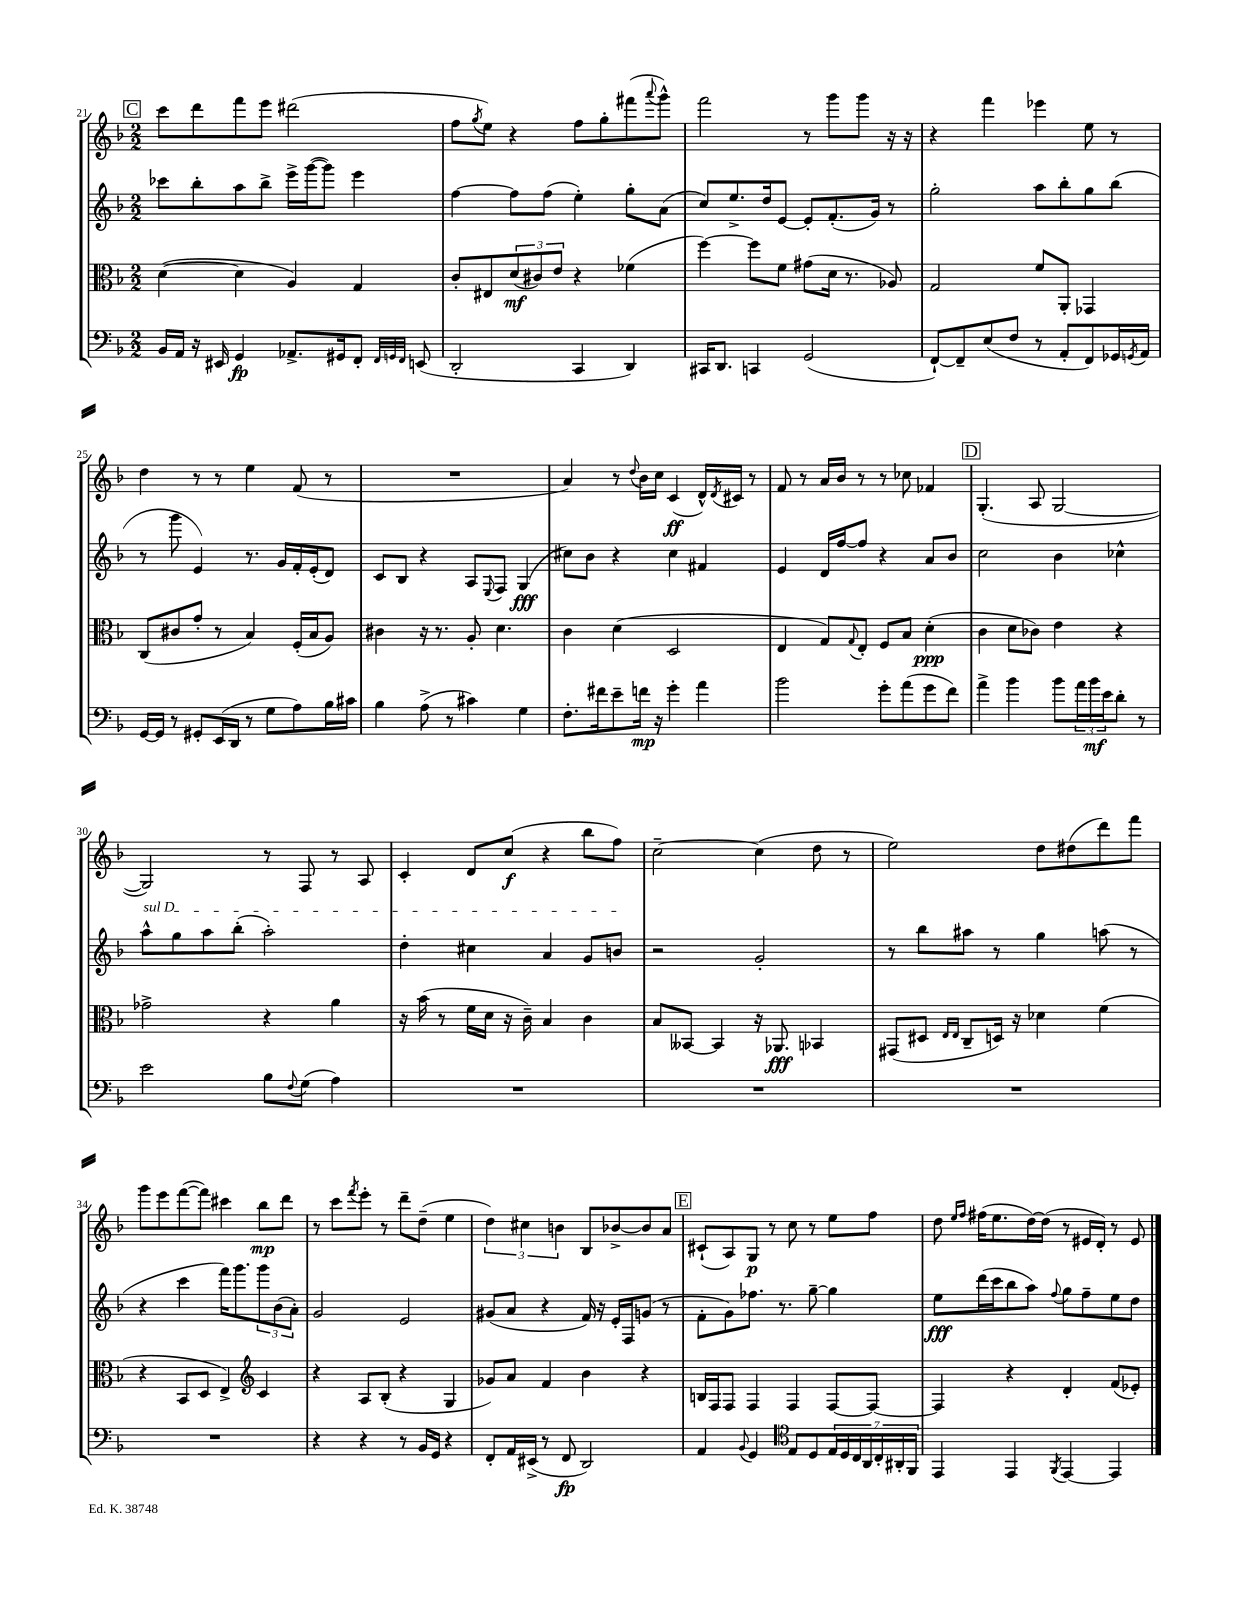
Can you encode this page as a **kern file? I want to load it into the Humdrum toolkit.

**kern	**kern	**kern	**kern
*staff4	*staff3	*staff2	*staff1
*clefF4	*clefC3	*clefG2	*clefG2
*k[b-]	*k[b-]	*k[b-]	*k[b-]
*M2/2	*M2/2	*M2/2	*M2/2
16BB-	([4d	8ccc-	8ccc
16AA	.	.	.
16r	.	8bb-'	8ddd
16EE#	.	.	.
4GG	4d]	8aa	8fff
.	.	8bb-^	8eee
8.AA-^	4A)	16eee^	(2ddd#
.	.	([16ggg	.
.	.	8ggg])	.
16GG#	.	.	.
8FF'	4G	4eee	.
32qqFF	.	.	.
32qqGG	.	.	.
32qqFF	.	.	.
(8EE	.	.	.
=	=	=	=
2DD'	8c'	[4ff	8ff
.	.	.	8qgg
.	8E#	.	8ee)
.	(12d	8ff]	4r
.	12c#)	.	.
.	.	(8ff	.
.	12e	.	.
4CC	4r	4ee')	8ff
.	.	.	8gg'
4DD)	(4f-	8gg'	(8fff#
.	.	.	8qqaaa
.	.	(8a	8ggg^^)
=	=	=	=
16CC#	[4ff)	8cc)	2fff
8.DD	.	.	.
.	.	8.ee^	.
4CC	8ff]	.	.
.	.	16dd	.
.	8f	[8e	.
(2GG	(8g#	8e']	8r
.	16d	(8.f'	8ggg
.	8.r	.	.
.	.	.	8ggg
.	.	16g)	.
.	8A-)	8r	16r
.	.	.	16r
=	=	=	=
[8FF`)	2G	2gg'	4r
8FF~]	.	.	.
(8E	.	.	4fff
8F	.	.	.
8r	8f	8aa	4eee-
8AA'	8AA'	8bb-'	.
8FF)	4GG-	8gg	8ee
16GG-	.	(8bb-	8r
8qGG	.	.	.
16AA	.	.	.
=	=	=	=
[16GG	(8C	8r	4dd
16GG]	.	.	.
8r	8c#	8ggg	.
8GG#'	8g'	4e)	8r
(16EE	8r	.	8r
16DD	.	.	.
8r	4B-)	8.r	4ee
8G	.	.	.
.	.	16g	.
8A)	(16F'	16f'	(8f
.	16B-	(16e'	.
16B-	8A)	8d)	8r
16c#	.	.	.
=	=	=	=
4B-	4c#	8c	1r
.	.	8B-	.
(8A^	16r	4r	.
.	8.r	.	.
8r	.	.	.
4c#)	8A'	8A	.
.	.	8qqE	.
.	4.d	8F	.
4G	.	(4G	.
=	=	=	=
8.F'	4c	8cc#)	4a)
.	.	8b-	.
16f#	.	.	.
8e~	(4d	4r	8r
.	.	.	8qqdd
16f	.	.	16b-
16r	.	.	16cc
4g'	2D	4cc#	(4c
4a	.	4f#	16d^^)
.	.	.	8qd
.	.	.	16c#
.	.	.	8r
=	=	=	=
2b-	4E	4e	8f
.	.	.	8r
.	8G)	16d	16a
.	.	[16ff	16b-
.	8qqG	.	.
.	8E'	8ff]	8r
8g'	8F	4r	8r
(8a	8B-	.	8cc-
8g	(4d'	8a	4f-
8f)	.	8b-	.
=	=	=	=
4a^	4c	2cc	(4.G'
4b-	8d	.	.
.	8c-)	.	8A
8b-	4e	4b-	[2G
24a	.	.	.
24b-	.	.	.
24e	.	.	.
8d'	4r	4cc-^^	.
8r	.	.	.
=	=	=	=
2e	2g-^	8aa^^	2G])
.	.	8gg	.
.	.	8aa	.
.	.	(8bb-'	.
8B-	4r	2aa')	8r
8qqF	.	.	.
(8G	.	.	8F
4A)	4a	.	8r
.	.	.	8A
=	=	=	=
1r	16r	4dd'	4c'
.	(16b-	.	.
.	8r	.	.
.	16f	4cc#	8d
.	16d	.	.
.	16r	.	(8cc
.	16c~)	.	.
.	4B-	4a	4r
.	4c	8g	8bb-
.	.	8b	8ff)
=	=	=	=
1r	8B-	2r	[2cc~
.	[8BB--	.	.
.	4BB--]	.	.
.	16r	2g'	(4cc]
.	8.AA-	.	.
.	4BB-	.	8dd
.	.	.	8r
=	=	=	=
1r	(8GG#	8r	2ee)
.	8D#	8bb-	.
.	16qqE	.	.
.	16qqE	.	.
.	8C~	8aa#	.
.	16D)	8r	.
.	16r	.	.
.	4d-	4gg	8dd
.	.	.	(8dd#
.	(4f	(8aa	8ddd)
.	.	8r	8fff
=	=	=	=
1r	4r	4r	8ggg
.	.	.	8eee
.	8BB-	4ccc	([8fff
.	8D	.	8fff])
.	4E^)	16fff)	4ccc#
.	.	8.ggg	.
*	*clefG2	*	*
.	4c	12ggg	8bb-
.	.	(12b-	.
.	.	.	8ddd
.	.	12a')	.
=	=	=	=
4r	4r	2g	8r
.	.	.	8ccc
.	.	.	8qfff
4r	8A	.	8eee'
.	(8B-'	.	8r
8r	4r	2e	8ddd~
16BB-	.	.	(8dd~
16GG	.	.	.
4r	4G	.	4ee
=	=	=	=
8FF'	8g-)	(8g#	6dd)
16AA	8a	8a	.
.	.	.	6cc#
(16EE#^	.	.	.
8r	4f	4r	.
.	.	.	6b
8FF	.	.	.
2DD)	4b-	16f)	8B-
.	.	16r	.
.	.	16e'	[8b-^
.	.	16F	.
.	4r	(8g	8b-]
.	.	8r	8a
=	=	=	=
4AA	16B	8f'	(8c#`
.	16F	.	.
.	8F	8g)	8A)
8qqBB-	.	.	.
4GG	4F	8.ff-	8G
.	.	.	8r
.	.	8.r	.
*clefC4	*	*	*
8E	4F	.	8cc
8D	.	[8gg~	8r
28E	[8F	4gg]	8ee
28D	.	.	.
28C	.	.	.
28AA	.	.	.
.	8F_	.	8ff
28C'	.	.	.
28AA#'	.	.	.
28FF	.	.	.
=	=	=	=
4EE	4F]	8ee	8dd
.	.	.	16qqee
.	.	.	16qqff
.	.	(16ddd	(16ff#
.	.	16ccc	8.ee
4EE	4r	8bb-	.
.	.	8aa)	[16dd)
.	.	.	(16dd]
8qFF	.	8qqff	.
[4EE	4d'	8gg	8r
.	.	8ff~	16e#
.	.	.	16d')
4EE]	(8f	8ee	8r
.	8e-')	8dd	8e#
==	==	==	==
*-	*-	*-	*-
